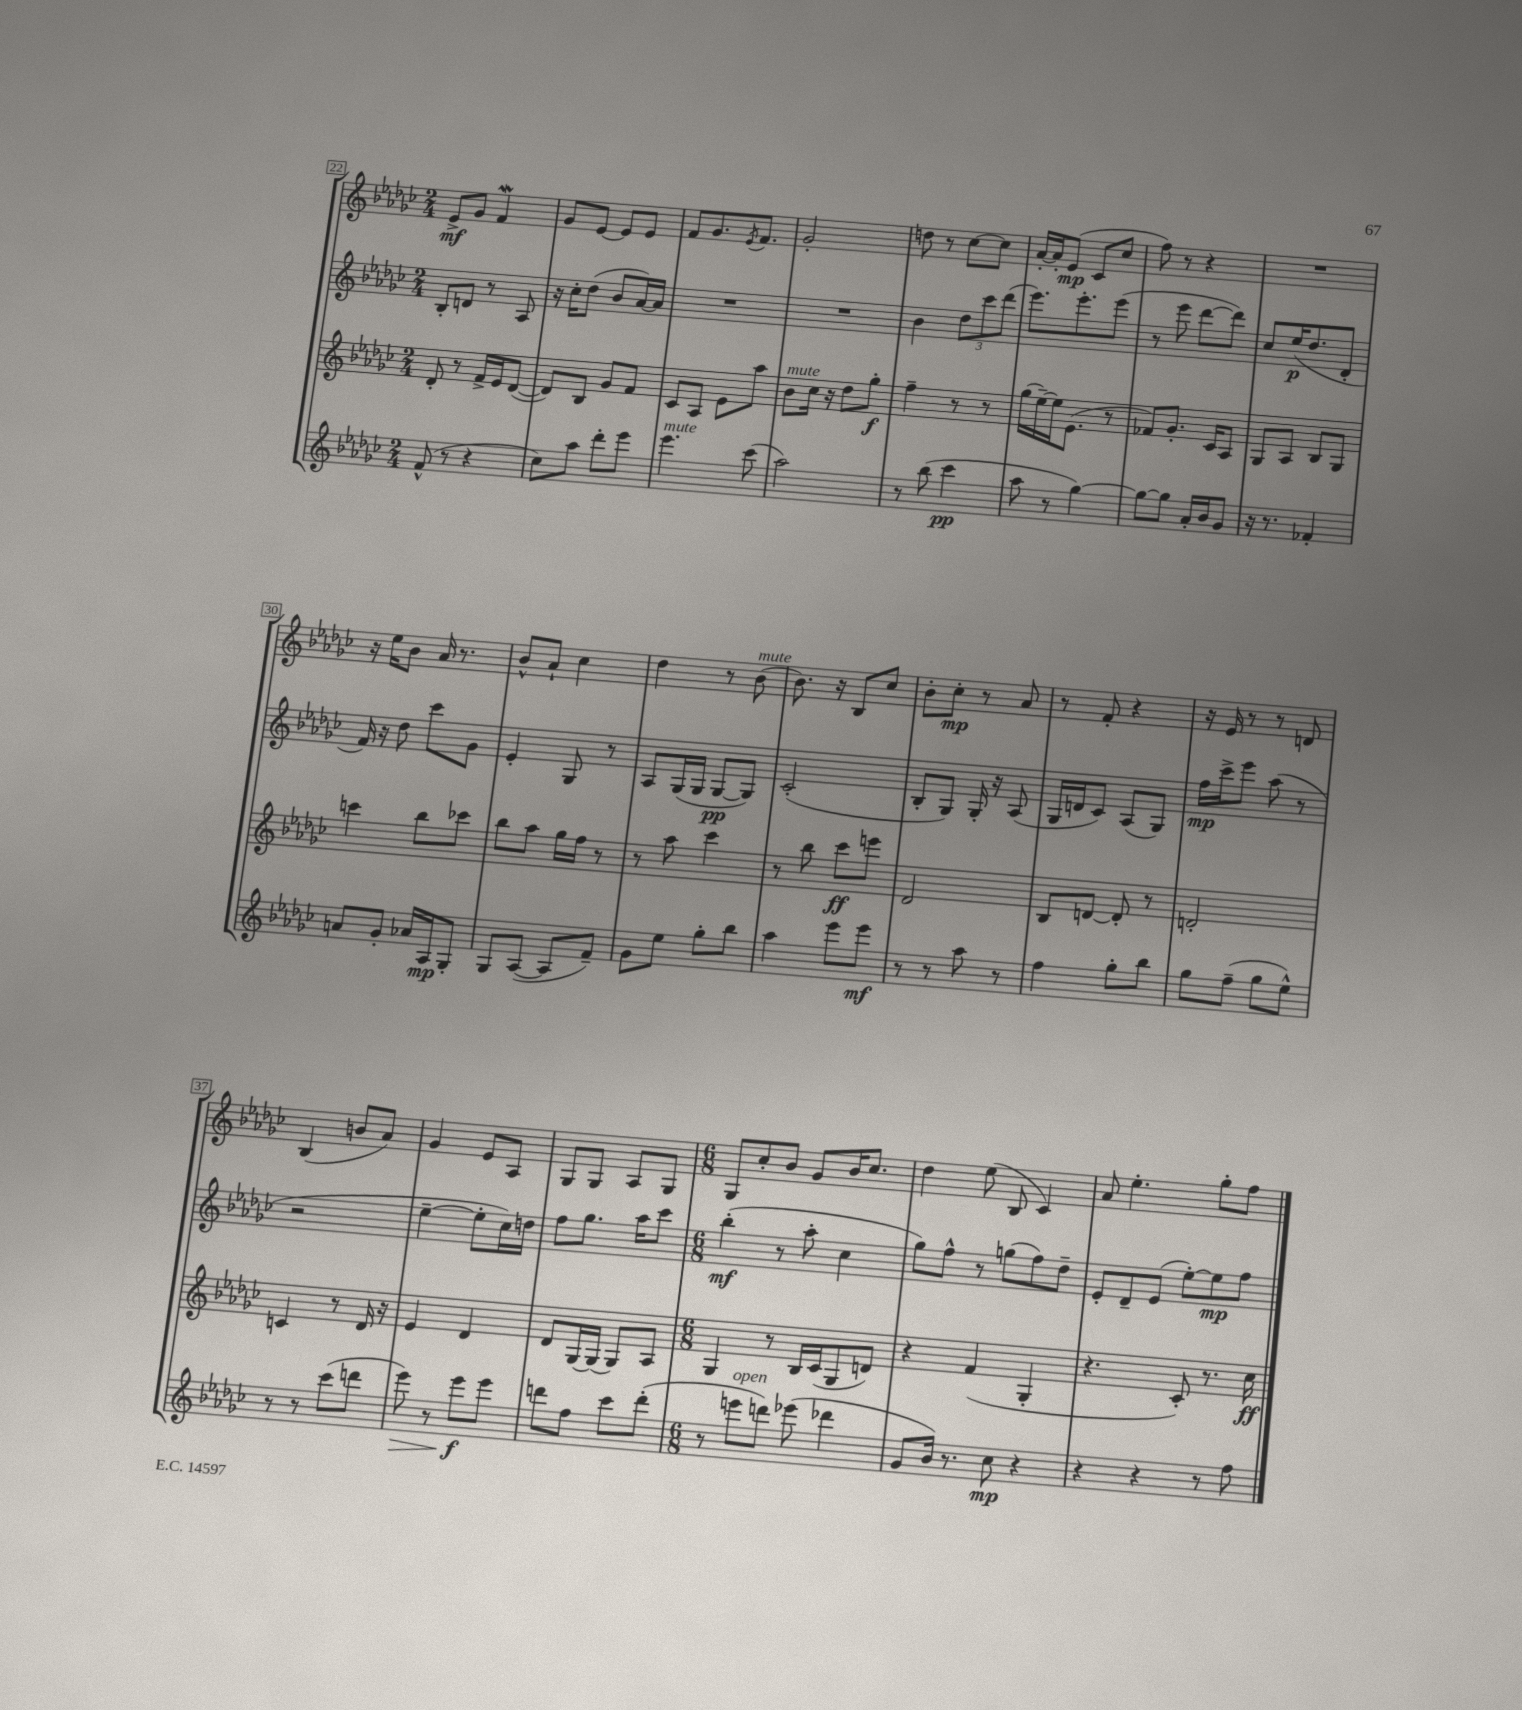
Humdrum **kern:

**kern	**dynam	**kern	**dynam	**kern	**dynam	**kern	**dynam
*part4	*part4	*part3	*part3	*part2	*part2	*part1	*part1
*staff4	*staff4	*staff3	*staff3	*staff2	*staff2	*staff1	*staff1
*clefG2	*	*clefG2	*	*clefG2	*	*clefG2	*
*k[b-e-a-d-g-c-]	*	*k[b-e-a-d-g-c-]	*	*k[b-e-a-d-g-c-]	*	*k[b-e-a-d-g-c-]	*
*M2/4	*	*M2/4	*	*M2/4	*	*M2/4	*
=22	=22	=22	=22	=22	=22	=22	=22
(8f^^/	.	8d-'/	.	8B-'/L	.	8e-^/L	mf
8r	.	8r	.	8dn/J	.	8g-/J	.
4r	.	16f^/LL	.	8r	.	4fW/	.
.	.	16e-/J	.	.	.	.	.
.	.	([8d-/J	.	8A-/	.	.	.
=23	=23	=23	=23	=23	=23	=23	=23
8cc-\L)	.	8d-/L])	.	16r	.	8g-/L	.
.	.	.	.	16cc-'\KL	.	.	.
8aa-\J	.	8B-/J	.	(8dd-\J	.	[8e-/J	.
8ddd-'\L	.	8g-/L	.	8b-/L	.	8e-/L]	.
8eee-\J	.	8f/J	.	[16a-/L)	.	8e-/J	.
.	.	.	.	16a-/JJ]	.	.	.
=24	=24	=24	=24	=24	=24	=24	=24
!LO:TX:a:i:t=mute	!	!	!	!	!	!	!
4.eee-\	.	8c-/L	.	2r	.	8f/L	.
.	.	8A-/J	.	.	.	8.g-/	.
.	.	8e-\L	.	.	.	.	.
.	.	.	.	.	.	8qe-/	.
.	.	.	.	.	.	8.f/J	.
(8ccc-\	.	8aa-\J	.	.	.	.	.
=25	=25	=25	=25	=25	=25	=25	=25
!	!	!LO:TX:a:i:t=mute	!	!	!	!	!
2aa-\)	.	8b-\L	.	2r	.	2g-'/	.
.	.	16cc-\Jk	.	.	.	.	.
.	.	16r	.	.	.	.	.
.	.	8dd-\L	.	.	.	.	.
.	.	8gg-'\J	f	.	.	.	.
=26	=26	=26	=26	=26	=26	=26	=26
8r	.	4ff~\	.	4b-\	.	8ddn\	.
(8bb-\	.	.	.	.	.	8r	.
4ccc-\	pp	8r	.	12dd-\L	.	[8cc-\L	.
.	.	.	.	12ccc-\	.	.	.
.	.	8r	.	.	.	8cc-\J]	.
.	.	.	.	(12ddd-\J	.	.	.
=27	=27	=27	=27	=27	=27	=27	=27
8aa-\	.	(16gg-\LL	.	8.eee-\L)	.	[16a-'/LL	.
.	.	[16ee-~\)	.	.	.	16a-'/J]	.
8r	.	16ee-\J]	.	.	.	(8e-/J	mp
.	.	(8.e-\J	.	8.eee-'\	.	.	.
[4gg-\)	.	.	.	.	.	8c-/L	.
.	.	8r	.	(8eee-\J	.	8cc-/J	.
=28	=28	=28	=28	=28	=28	=28	=28
8gg-\L_	.	8f-X/L)	.	8r	.	8ff\)	.
8gg-\J]	.	8.g-'/J	.	8eee-\	.	8r	.
16a-'/LL	.	.	.	[8ddd-\L	.	4r	.
16b-/J	.	16c-/KL	.	.	.	.	.
8g-/J	.	8A-/J	.	8ddd-\J])	.	.	.
=29	=29	=29	=29	=29	=29	=29	=29
16r	.	8G-/L	.	8cc-/L	.	2r	.
8.r	.	.	.	.	.	.	.
.	.	8A-/J	.	(16ee-/K	p	.	.
.	.	.	.	8.dd-/	.	.	.
4f-X'/	.	8B-/L	.	.	.	.	.
.	.	8G-/J	.	8d-'/J	.	.	.
!!LO:LB:g=z
=30	=30	=30	=30	=30	=30	=30	=30
8an/L	.	4cccn\	.	16f/)	.	16r	.
.	.	.	.	16r	.	16ee-\KL	.
8g-'/J	.	.	.	8dd-\	.	8b-\J	.
16a-X/LL	.	8bb-\L	.	8ccc-\L	.	16a-/	.
16A-/J	mp	.	.	.	.	8.r	.
8G-'/J	.	8ccc-X\J	.	8g-\J	.	.	.
=31	=31	=31	=31	=31	=31	=31	=31
8G-/L	.	8bb-\L	.	4e-'/	.	8b-^^/L	.
([8A-/J	.	8aa-\J	.	.	.	8a-`/J	.
8A-/L]	.	16gg-\LL	.	8G-/	.	4cc-\	.
.	.	16ff\JJ	.	.	.	.	.
8f~/J)	.	8r	.	8r	.	.	.
=32	=32	=32	=32	=32	=32	=32	=32
8g-\L	.	8r	.	8A-/L	.	4dd-\	.
8ee-\J	.	8aa-\	.	(16G-/L	.	.	.
.	.	.	.	16G-/JJ	.	.	.
8gg-'\L	.	4ccc-\	.	[8G-/L	pp	8r	.
!	!	!	!	!	!	!LO:TX:a:i:t=mute	!
8bb-\J	.	.	.	8G-/J])	.	(8b-\	.
=33	=33	=33	=33	=33	=33	=33	=33
4aa-\	.	8r	.	(2c-'/	.	8.b-\)	.
.	.	8bb-\	.	.	.	.	.
.	.	.	.	.	.	16r	.
8eee-\L	.	8ccc-\L	ff	.	.	8B-/L	.
8eee-\J	mf	8eeen\J	.	.	.	8cc-/J	.
=34	=34	=34	=34	=34	=34	=34	=34
8r	.	2d-/	.	8B-'/L	.	8b-'\L	.
8r	.	.	.	8G-/J)	.	8cc-'\J	mp
8aa-\	.	.	.	16G-'/	.	8r	.
.	.	.	.	16r	.	.	.
8r	.	.	.	(8A-/	.	8a-/	.
=35	=35	=35	=35	=35	=35	=35	=35
4ff\	.	8B-/L	.	16G-/LL	.	8r	.
.	.	.	.	16dn/J	.	.	.
.	.	[8dn/J	.	8c-/J)	.	8f'/	.
8gg-'\L	.	8d'/]	.	(8A-/L	.	4r	.
8bb-\J	.	8r	.	8G-/J)	.	.	.
=36	=36	=36	=36	=36	=36	=36	=36
8gg-\L	.	2dn'/	.	16ff\LL	mp	16r	.
.	.	.	.	16ccc-^\J	.	16e-/	.
(8ff~\J	.	.	.	8eee-\J	.	8r	.
8gg-\L	.	.	.	(8aa-\	.	8r	.
8ee-^^\J)	.	.	.	8r	.	8dn/	.
!!LO:LB:g=z
=37	=37	=37	=37	=37	=37	=37	=37
8r	.	4cn/	.	2r	.	(4B-/	.
8r	.	.	.	.	.	.	.
(8ccc-\L	.	8r	.	.	.	8bn/L	.
8dddn\J	.	16d-/	.	.	.	8a-/J)	.
.	.	16r	.	.	.	.	.
=38	=38	=38	=38	=38	=38	=38	=38
!	!LO:HP:b	!	!	!	!	!	!
8eee-\)	>	4e-/	.	[4ee-~\	.	4g-/	.
8r	.	.	.	.	.	.	.
8eee-\L	f	4d-/	.	8ee-'\L]	.	8e-/L	.
8eee-\J	]	.	.	16cc-\L)	.	8A-/J	.
.	.	.	.	16ddn\JJ	.	.	.
=39	=39	=39	=39	=39	=39	=39	=39
8dddn\L	.	8d-/L	.	8ff\L	.	8G-/L	.
8ff\J	.	[16G-/L	.	8.gg-\J	.	8G-/J	.
.	.	(16G-/JJ]	.	.	.	.	.
8ccc-\L	.	8G-/L)	.	.	.	8A-/L	.
.	.	.	.	16aa-\KL	.	.	.
(8ddd'\J	.	8A-/J	.	8ccc-\J	.	8G-/J	.
=40	=40	=40	=40	=40	=40	=40	=40
*M6/8	*	*M6/8	*	*M6/8	*	*M6/8	*
8r	.	4G-/	.	(4bb-'\	mf	8G-/L	.
!LO:TX:a:i:t=open	!	!	!	!	!	!	!
8eeen\L	.	.	.	.	.	8cc-'/	.
8dddn\J)	.	8r	.	8r	.	8b-/J	.
(8eee-X\	.	16B-/LL	.	8aa-'\	.	8g-/L	.
.	.	(16c-/J	.	.	.	.	.
4ddd-X\	.	8G-/	.	4cc-\	.	16b-/K	.
.	.	.	.	.	.	8.cc-/J	.
.	.	8dn/J)	.	.	.	.	.
=41	=41	=41	=41	=41	=41	=41	=41
8g-/L	.	4r	.	8gg-\L)	.	4dd-\	.
16b-/Jk)	.	.	.	8ff^^\J	.	.	.
8.r	.	.	.	.	.	.	.
.	.	(4f/	.	8r	.	(8ee-\	.
8cc-\	mp	.	.	(8ggn\L	.	8B-/	.
4r	.	4G-'/	.	8ff\)	.	4c-/)	.
.	.	.	.	8dd-~\J	.	.	.
=42	=42	=42	=42	=42	=42	=42	=42
4r	.	4.r	.	8e-'/L	.	8a-/	.
.	.	.	.	8d-~/	.	4.ee-'\	.
4r	.	.	.	(8e-/J	.	.	.
.	.	8c-'/)	.	[8ee-'\L)	.	.	.
8r	.	8.r	.	8ee-\]	mp	8gg-'\L	.
8ff\	.	.	.	8ff\J	.	8ff\J	.
.	.	16cc-\	ff	.	.	.	.
==	==	==	==	==	==	==	==
*-	*-	*-	*-	*-	*-	*-	*-
